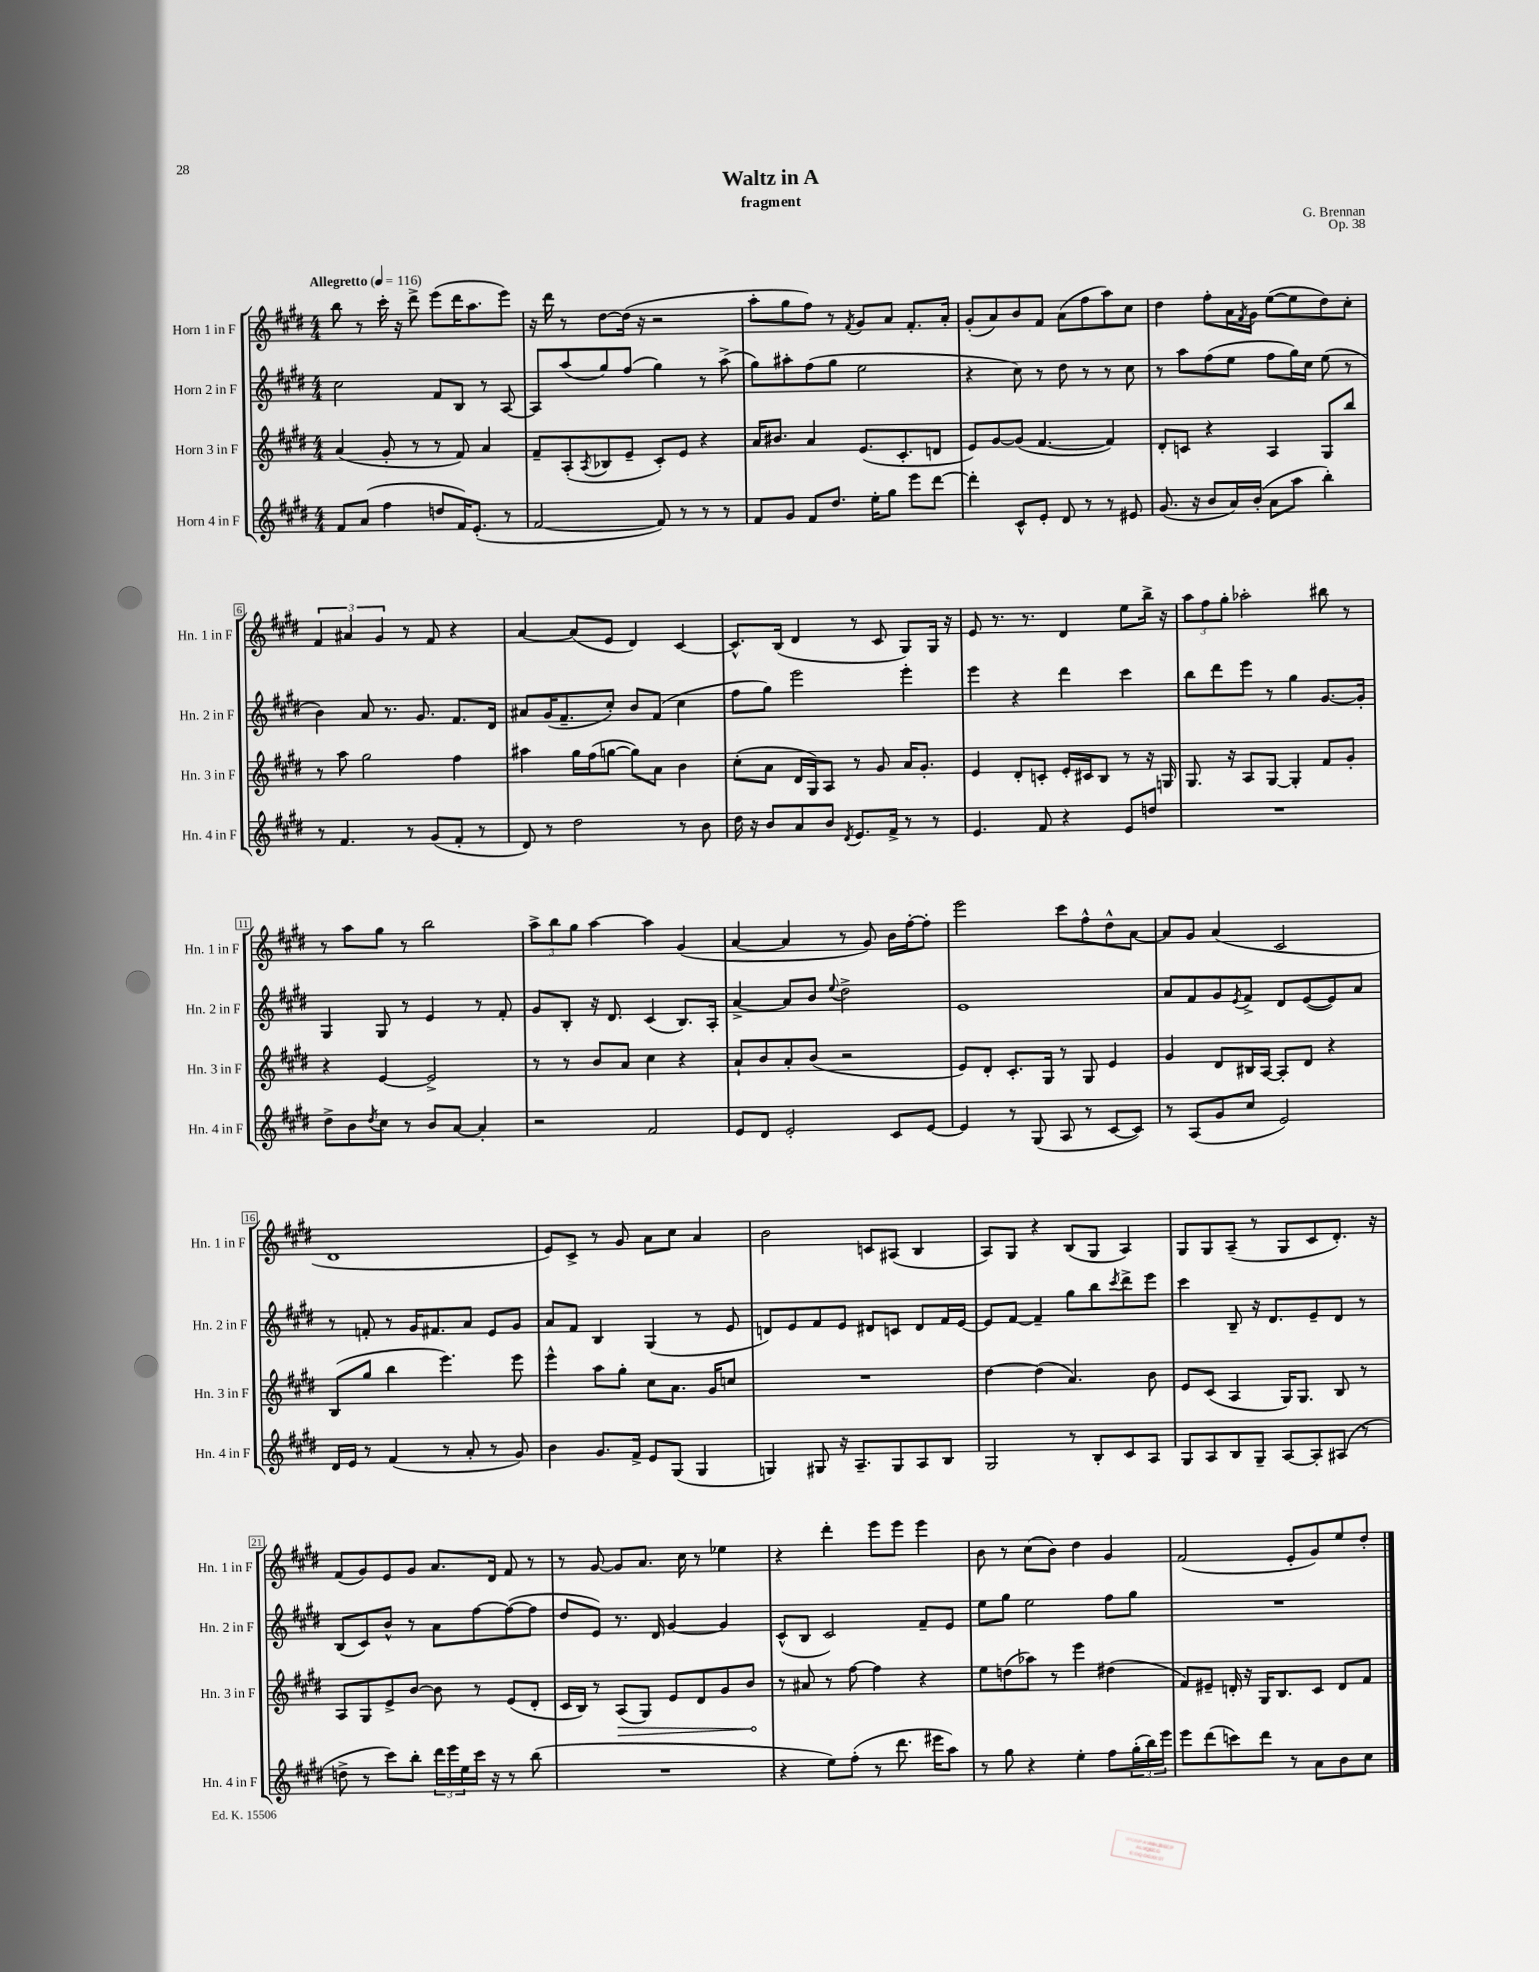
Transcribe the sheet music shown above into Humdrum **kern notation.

**kern	**kern	**dynam	**kern	**kern
*part4	*part3	*part3	*part2	*part1
*staff4	*staff3	*staff3	*staff2	*staff1
*I"Horn 4 in F	*I"Horn 3 in F	*	*I"Horn 2 in F	*I"Horn 1 in F
*I'Hn. 4 in F	*I'Hn. 3 in F	*	*I'Hn. 2 in F	*I'Hn. 1 in F
*clefG2	*clefG2	*	*clefG2	*clefG2
*k[f#c#g#d#]	*k[f#c#g#d#]	*	*k[f#c#g#d#]	*k[f#c#g#d#]
*M4/4	*M4/4	*	*M4/4	*M4/4
*MM116	*MM116	*	*MM116	*MM116
=1	=1	=1	=1	=1
!	!	!	!	!LO:TX:a:B:t=Allegretto
8f#/L	(4a/	.	2cc#\	8bb\
(8a/J	.	.	.	8r
4ff#\	8g#'/	.	.	16ccc#'\
.	.	.	.	16r
.	8r	.	.	8ddd#^\
8ddn/L	8r	.	8f#/L	(8eee\L
16f#/K)	8f#/)	.	8B/J	16ddd#\K
(8.e'/J	.	.	.	8.aa\
.	4a/	.	8r	.
8r	.	.	[8A/	8eee\J)
=2	=2	=2	=2	=2
[2f#/	8f#~/L	.	8A/L]	16r
.	.	.	.	16ddd#\
.	(8A'/	.	(8aa/	8r
.	8qA/	.	.	.
.	8B-X/	.	8gg#/)	[8dd#\L
.	8e~/J	.	(8ff#/J	(16dd#\Jk]
.	.	.	.	16r
8f#/])	8c#'/L)	.	4gg#\)	2r
8r	8e/J	.	.	.
8r	4r	.	8r	.
8r	.	.	(8aa^\	.
=3	=3	=3	=3	=3
8f#/L	16a/KL	.	8gg#\L)	8aa'\L
.	8.b#X/J	.	.	.
8g#/J	.	.	8aa#X'\	8gg#\
8f#/L	4a/	.	(8ff#\	8ff#\J)
8.dd#/J	.	.	8gg#\J	8r
.	.	.	.	8qf#/
.	(8.e/L	.	2ee\	8g#/L
16ee'\KL	.	.	.	.
8gg#\J	.	.	.	8a/J
.	8.c#'/	.	.	.
8eee\L	.	.	.	8.f#'/L
[8ddd#\J	8dn/J	.	.	.
.	.	.	.	16a'/Jk
=4	=4	=4	=4	=4
4ddd#'\]	8e/L)	.	4r	(8g#'/L
.	[8g#/	.	.	8a/)
8c#^^/L	(8g#/J]	.	8cc#\)	8b/
8e'/J	[4.f#/	.	8r	8f#/J
8d#/	.	.	8dd#\	(8a\L
8r	.	.	8r	8ff#\
8r	4f#/])	.	8r	8aa\)
8e#X/	.	.	8cc#\	8cc#\J
=5	=5	=5	=5	=5
(8.g#/	8d#'/L	.	8r	4dd#\
.	8cn/J	.	8aa\L	.
16r	.	.	.	.
8b/L	4r	.	(8ff#\	8ff#'\L
16a/L)	.	.	8ee\J	16a\L
.	.	.	.	8qf#/
(16b'/JJ	.	.	.	16g#\JJ
8a\L	4A/	.	8ff#\L	([8ee\L
8aa\J	.	.	16gg#\L)	8ee\]
.	.	.	16cc#\JJ	.
4bb'\)	8G#/L	.	(8ee\	8dd#\)
.	8bb/J	.	8r	8cc#'\J
!!LO:LB:g=z
=6	=6	=6	=6	=6
8r	8r	.	4b\)	6f#/
4.f#/	8aa\	.	.	.
.	.	.	.	6a#X/
.	2gg#\	.	8a/	.
.	.	.	.	6g#/
.	.	.	8.r	.
8r	.	.	.	8r
.	.	.	8.g#/	.
(8g#/L	.	.	.	8f#/
8f#'/J	4ff#\	.	8.f#/L	4r
8r	.	.	.	.
.	.	.	16d#/Jk	.
=7	=7	=7	=7	=7
8d#/)	4aa#X\	.	8a#X/L	[4a/
8r	.	.	(16g#/K	.
.	.	.	8.f#~/	.
2dd#\	16gg#\LL	.	.	(8a/L]
.	(16ff#\J	.	.	.
.	[8ggn\J	.	8cc#'/J)	8e/J
.	8gg\L])	.	8b/L	4d#/)
.	8a\J	.	(8f#/J	.
8r	4b\	.	4cc#\	[4c#/
8b\	.	.	.	.
=8	=8	=8	=8	=8
16dd#\	(8cc#'\L	.	8ff#\L	8.c#^^/L]
16r	.	.	.	.
8b/L	8a\J	.	8gg#\J)	.
.	.	.	.	(16B/Jk
8a/	16d#/LL	.	2eee\	4d#/
.	16G#/J)	.	.	.
8b/J	8A/J	.	.	.
8qd#/	.	.	.	.
8.e/L	8r	.	.	8r
.	8g#/	.	.	8c#/
16f#^/Jk	.	.	.	.
8r	16a/KL	.	4eee'\	8G#/L)
.	8.g#'/J	.	.	.
8r	.	.	.	16G#/Jk
.	.	.	.	16r
=9	=9	=9	=9	=9
4.e/	4e/	.	4eee\	8e/
.	.	.	.	8.r
.	8d#'/L	.	4r	.
.	.	.	.	8.r
8f#/	8cn'/J	.	.	.
4r	16e'/LL	.	4ddd#\	4d#/
.	16c#X/J	.	.	.
.	8B/J	.	.	.
8e/L	8r	.	4ccc#\	8ee\L
8ddn/J	16r	.	.	16bb^\Jk
.	16Gn/	.	.	16r
=10	=10	=10	=10	=10
1r	8.G#/	.	8bb\L	12aa\L
.	.	.	.	12ff#\
.	.	.	8ddd#\	.
.	.	.	.	12gg#'\J
.	16r	.	.	.
.	8A/L	.	8eee\J	2aa-X'\
.	[8G#/J	.	8r	.
.	4G#'/]	.	4gg#\	.
.	8f#/L	.	[8.g#/L	8bb#X\
.	8g#'/J	.	.	8r
.	.	.	16g#'/Jk]	.
!!LO:LB:g=z
=11	=11	=11	=11	=11
8dd#^\L	4r	.	4G#/	8r
8b\	.	.	.	8aa\L
8qdd#/	.	.	.	.
8cc#\J	[4e/	.	8G#/	8gg#\J
8r	.	.	8r	8r
8b/L	2e^/]	.	4e/	2bb\
[8a/J	.	.	.	.
4a'/]	.	.	8r	.
.	.	.	8f#'/	.
=12	=12	=12	=12	=12
2r	8r	.	8g#/L	12aa^\L
.	.	.	.	12bb\
.	8r	.	8B'/J	.
.	.	.	.	12gg#\J
.	8b/L	.	16r	[4aa\
.	.	.	8.d#/	.
.	8a/J	.	.	.
2f#/	4cc#\	.	(4c#/	4aa\]
.	4r	.	8.B/L)	(4g#/
.	.	.	16A'/Jk	.
=13	=13	=13	=13	=13
8e/L	8a`/L	.	[4a^/	[4a/
8d#/J	8b/	.	.	.
2e'/	8a'/	.	8a/L]	4a/]
.	(8b/J	.	8b/J	.
.	.	.	8qqee/	.
.	2r	.	2dd#^\	8r
.	.	.	.	8g#/)
8c#/L	.	.	.	16b\LL
.	.	.	.	[16ff#'\J
[8e/J	.	.	.	8ff#'\J]
=14	=14	=14	=14	=14
4e/]	8e/L)	.	1e	2eee\
.	8d#'/J	.	.	.
8r	8.c#'/L	.	.	.
(8G#/	.	.	.	.
.	16G#/Jk	.	.	.
8A/	8r	.	.	8ccc#\L
8r	8G#/	.	.	8ff#^^\
[8c#/L	4e/	.	.	8dd#^^\
8c#/J])	.	.	.	[8a\J
=15	=15	=15	=15	=15
8r	4g#/	.	8a/L	8a/L]
(8A/L	.	.	8f#/	8g#/J
8g#/	8d#/L	.	8g#/	(4a/
.	.	.	8qe/	.
8cc#/J	16B#X/L	.	8f#^/J	.
.	[16A/JJ	.	.	.
2e/)	8A'/L]	.	8d#/L	2c#/
.	8d#/J	.	([8e/	.
.	4r	.	8e/])	.
.	.	.	8a/J	.
!!LO:LB:g=z
=16	=16	=16	=16	=16
16d#/LL	(8B/L	.	8r	1d#
16e/JJ	.	.	.	.
8r	8gg#/J	.	8fn'/	.
(4f#/	4bb\	.	8r	.
.	.	.	16g#/KL	.
.	.	.	8.f#X/	.
8r	4.eee\)	.	.	.
8a'/	.	.	8a/J	.
8r	.	.	8e/L	.
8g#/)	8eee\	.	8g#/J	.
=17	=17	=17	=17	=17
4b\	4eee^^\	.	8a/L	8e/L)
.	.	.	8f#/J	8c#^/J
8.g#/L	8aa\L	.	4B/	8r
.	8gg#'\J	.	.	8g#/
16f#^/Jk	.	.	.	.
8e/L	8cc#\L	.	(4G#/	8a\L
(8G#/J	8.a\J	.	.	8cc#\J
4G#/	.	.	8r	4a/
.	16g#/KL	.	.	.
.	8ccn/J	.	8e/	.
=18	=18	=18	=18	=18
4Gn/)	1r	.	8dn/L)	2b\
.	.	.	8e/	.
8G#X/	.	.	8f#/	.
16r	.	.	8e/J	.
8.A~/L	.	.	.	.
.	.	.	8d#X/L	8cn/L
8G#/	.	.	8cn/J	(8A#X/J
8A/	.	.	8d#/L	4B/
8B/J	.	.	16f#/L	.
.	.	.	[16e/JJ	.
=19	=19	=19	=19	=19
2G#/	[4dd#\	.	8e/L]	8A/L)
.	.	.	[8f#/J	8G#/J
.	(4dd#\]	.	4f#~/]	4r
8r	4.a/)	.	8gg#\L	(8B/L
8B'/L	.	.	8bb\	8G#/J
.	.	.	8qccc#/	.
8c#/	.	.	8ddd#^\	4A/)
8A/J	8b\	.	8eee\J	.
=20	=20	=20	=20	=20
8G#/L	8e/L	.	4ccc#\	8G#/L
8A/	(8c#/J	.	.	8G#/
8B/	4A/	.	8B~/	(8A~/J
8G#~/J	.	.	16r	8r
.	.	.	8.d#/L	.
[8A/L	16G#/KL)	.	.	8G#/L
.	8.G#/J	.	.	.
8A'/]	.	.	8e~/	8c#/
(8A#X/J	8B/	.	8d#/J	8.d#'/J)
8r	8r	.	8r	.
.	.	.	.	16r
!!LO:LB:g=z
=21	=21	=21	=21	=21
8ddn^\	8A/L	.	(8B/L	(8f#/L
8r	8G#/	.	8c#/)	8g#/)
8ccc#\L)	8e^/	.	8b^^/J	8e/
8bb'\J	[8b/J	.	8r	8g#/J
24ddd#\LL	8b\]	.	8a\L	8.a/L
24eee\	.	.	.	.
24ee\	.	.	.	.
16ccc#\JJ	8r	.	[8ff#\	.
16r	.	.	.	16d#/Jk
8r	(8e/L	.	(8ff#\_	8f#/
(8bb\	8d#'/J	.	8ff#\J]	8r
=22	=22	=22	=22	=22
1r	16c#/LL	.	8dd#/L	8r
.	16B/JJ)	.	.	.
.	8r	.	8e/J)	[8g#/
!	!	!LO:HP:b	!	!
.	(8A/L	>	8.r	8g#/L]
.	8G#/J)	.	.	8.a/J
.	.	.	16d#/	.
.	8e/L	.	[4g#/	.
.	.	.	.	16cc#\
.	8d#/	.	.	8r
.	8g#/	.	4g#/]	4ee-X\
.	8b/J	.	.	.
.	.	]	.	.
=23	=23	=23	=23	=23
4r	8r	.	(8c#^^/L	4r
.	8a#X/	.	8B/J	.
8ee\L)	8r	.	2c#/)	4ddd#'\
(8ff#'\J	[8ff#\	.	.	.
8r	4ff#\]	.	.	8eee\L
8.ddd#\	.	.	.	8eee\J
.	4r	.	8f#~/L	4eee\
16eee#X\KL	.	.	.	.
8aa\J)	.	.	8e/J	.
=24	=24	=24	=24	=24
8r	8ee\L	.	8ee\L	8b\
8gg#\	(8ddn\	.	8gg#\J	8r
4r	8aa-X\J)	.	2ee\	(8cc#\L
.	8r	.	.	8b\J)
4ee'\	4eee\	.	.	4dd#\
8ff#\L	(4dd#X\	.	8ff#\L	4g#/
(24gg#'\L	.	.	8gg#\J	.
24bb\)	.	.	.	.
24eee\JJ	.	.	.	.
=25	=25	=25	=25	=25
8eee\L	8f#/L)	.	1r	(2f#/
(8ddd#\	8e#X~/J	.	.	.
8cccn\)	16dn'/	.	.	.
.	16r	.	.	.
8ddd#\J	16G#/KL	.	.	.
.	8.B/	.	.	.
8r	.	.	.	8e'/L
8a\L	8c#/J	.	.	8g#/)
8b\	8d/L	.	.	8ee/
8cc#\J	8f#/J	.	.	8dd#'/J
==	==	==	==	==
*-	*-	*-	*-	*-
